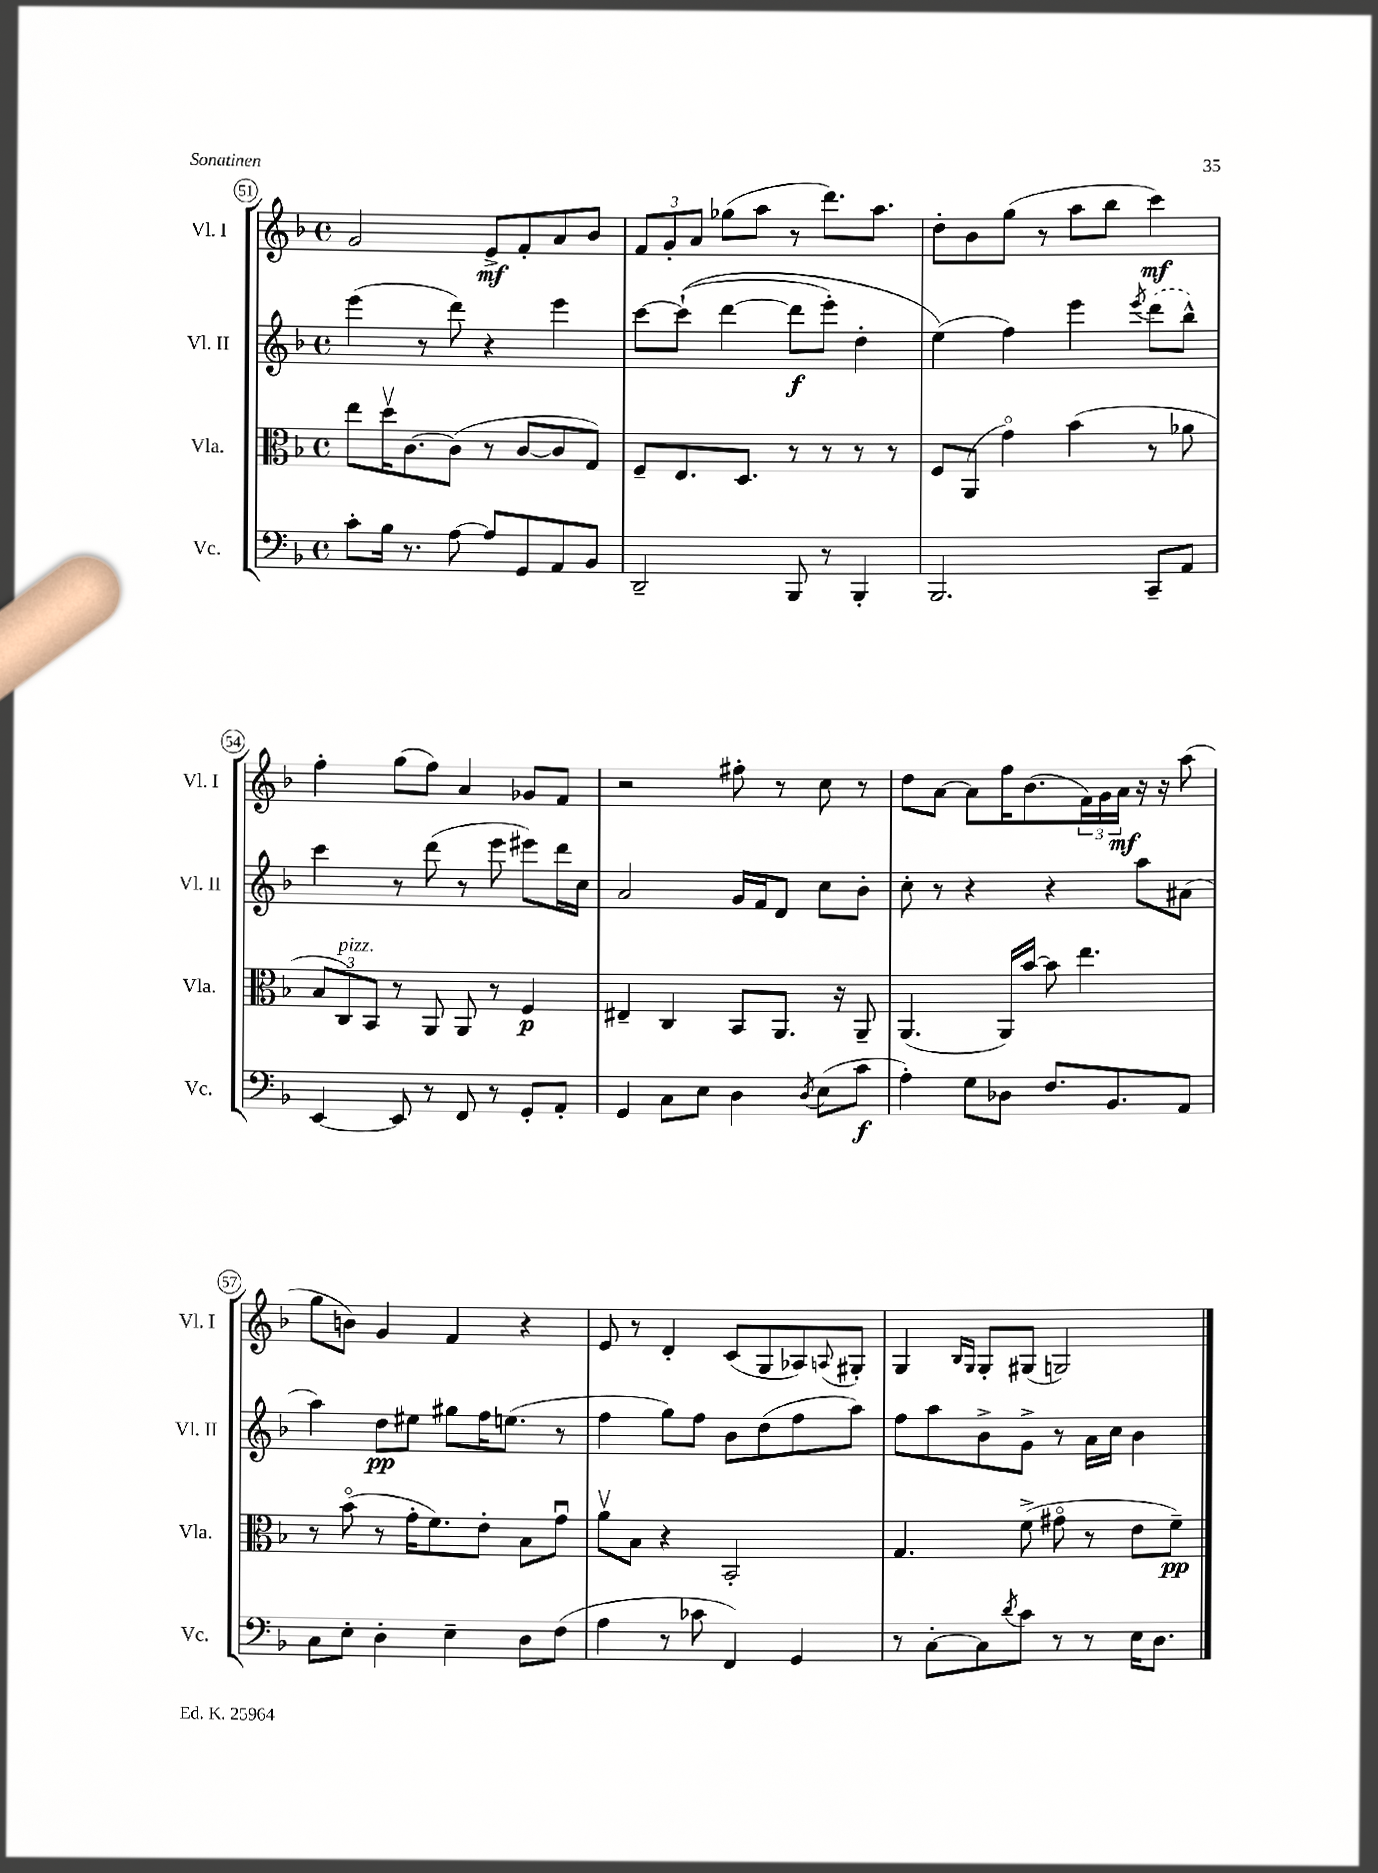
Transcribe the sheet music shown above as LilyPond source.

<<
\new StaffGroup <<
\new Staff = "s0" \with { instrumentName = "Vl. I" shortInstrumentName = "Vl. I" } {
    \clef treble \key f \major \defaultTimeSignature \time 4/4
    g'2 e'8->\mf f'8-. a'8 bes'8 |
    \tuplet 3/2 { f'8 g'8-. a'8 } ges''8( a''8 r8 d'''8.) a''8. |
    d''8-. bes'8 g''8( r8 a''8 bes''8 c'''4\mf) |
    f''4-. g''8( f''8) a'4 ges'8 f'8 |
    r2 fis''8-. r8 c''8 r8 |
    d''8 a'8~ a'8 f''16 bes'8.( \tuplet 3/2 { f'16) g'16 a'16\mf } r16 r16 a''8( |
    g''8 b'8) g'4 f'4 r4 |
    e'8 r8 d'4-. c'8( g8 aes8) \appoggiatura { a8 } gis8-. |
    g4 \grace { bes16 g16 } g8-. gis8( g2) \bar "|." |
}
\new Staff = "s1" \with { instrumentName = "Vl. II" shortInstrumentName = "Vl. II" } {
    \clef treble \key f \major \defaultTimeSignature \time 4/4
    e'''4( r8 d'''8) r4 e'''4 |
    c'''8~ c'''8-!(\( d'''4~ d'''8\f e'''8-.) d''4-. |
    e''4(\) f''4) e'''4 \acciaccatura { e'''8 } \once \slurDashed d'''8( bes''8-^) |
    c'''4 r8 d'''8( r8 e'''8 eis'''8) d'''16 c''16 |
    a'2 g'16 f'16 d'8 c''8 bes'8-. |
    c''8-. r8 r4 r4 a''8 ais'8( |
    a''4) d''8\pp eis''8 gis''8 f''16 e''8.( r8 |
    f''4 g''8) f''8 bes'8 d''8( f''8 a''8) |
    f''8 a''8 bes'8-> g'8-> r8 a'16 c''16 bes'4 \bar "|." |
}
\new Staff = "s2" \with { instrumentName = "Vla." shortInstrumentName = "Vla." } {
    \clef alto \key f \major \defaultTimeSignature \time 4/4
    e''8 d''16\upbow c'8.~ c'8( r8 c'8~ c'8 g8) |
    f8-- e8. d8. r8 r8 r8 r8 |
    f8 a,8( g'4\flageolet) bes'4( r8 aes'8 |
    \tuplet 3/2 { bes8 c8^\markup { \italic "pizz." }) bes,8 } r8 a,8 a,8 r8 f4\p |
    eis4-- c4 bes,8 a,8. r16 a,8-- |
    a,4.( a,16) bes'16~ bes'8 e''4. |
    r8 bes'8\flageolet( r8 g'16-. f'8.) e'8-. bes8 g'8\downbow |
    a'8\upbow bes8 r4 bes,2-. |
    g4. f'8->( gis'8\flageolet r8 e'8 f'8--\pp) \bar "|." |
}
\new Staff = "s3" \with { instrumentName = "Vc." shortInstrumentName = "Vc." } {
    \clef bass \key f \major \defaultTimeSignature \time 4/4
    c'8-. bes16 r8. a8~ a8 g,8 a,8 bes,8 |
    d,2-- bes,,8 r8 bes,,4-. |
    bes,,2. c,8-- a,8 |
    e,4~ e,8 r8 f,8 r8 g,8-. a,8-. |
    g,4 c8 e8 d4 \acciaccatura { d8 } e8( c'8\f |
    a4-.) g8 des8 f8. bes,8. a,8 |
    c8 e8-. d4-. e4-- d8 f8( |
    a4 r8 ces'8 f,4) g,4 |
    r8 c8~-. c8 \acciaccatura { d'8 } c'8 r8 r8 e16 d8. \bar "|." |
}
>>
>>
\layout { \context { \Score currentBarNumber = #51 \override BarNumber.stencil = #(make-stencil-circler 0.1 0.3 ly:text-interface::print) } }
